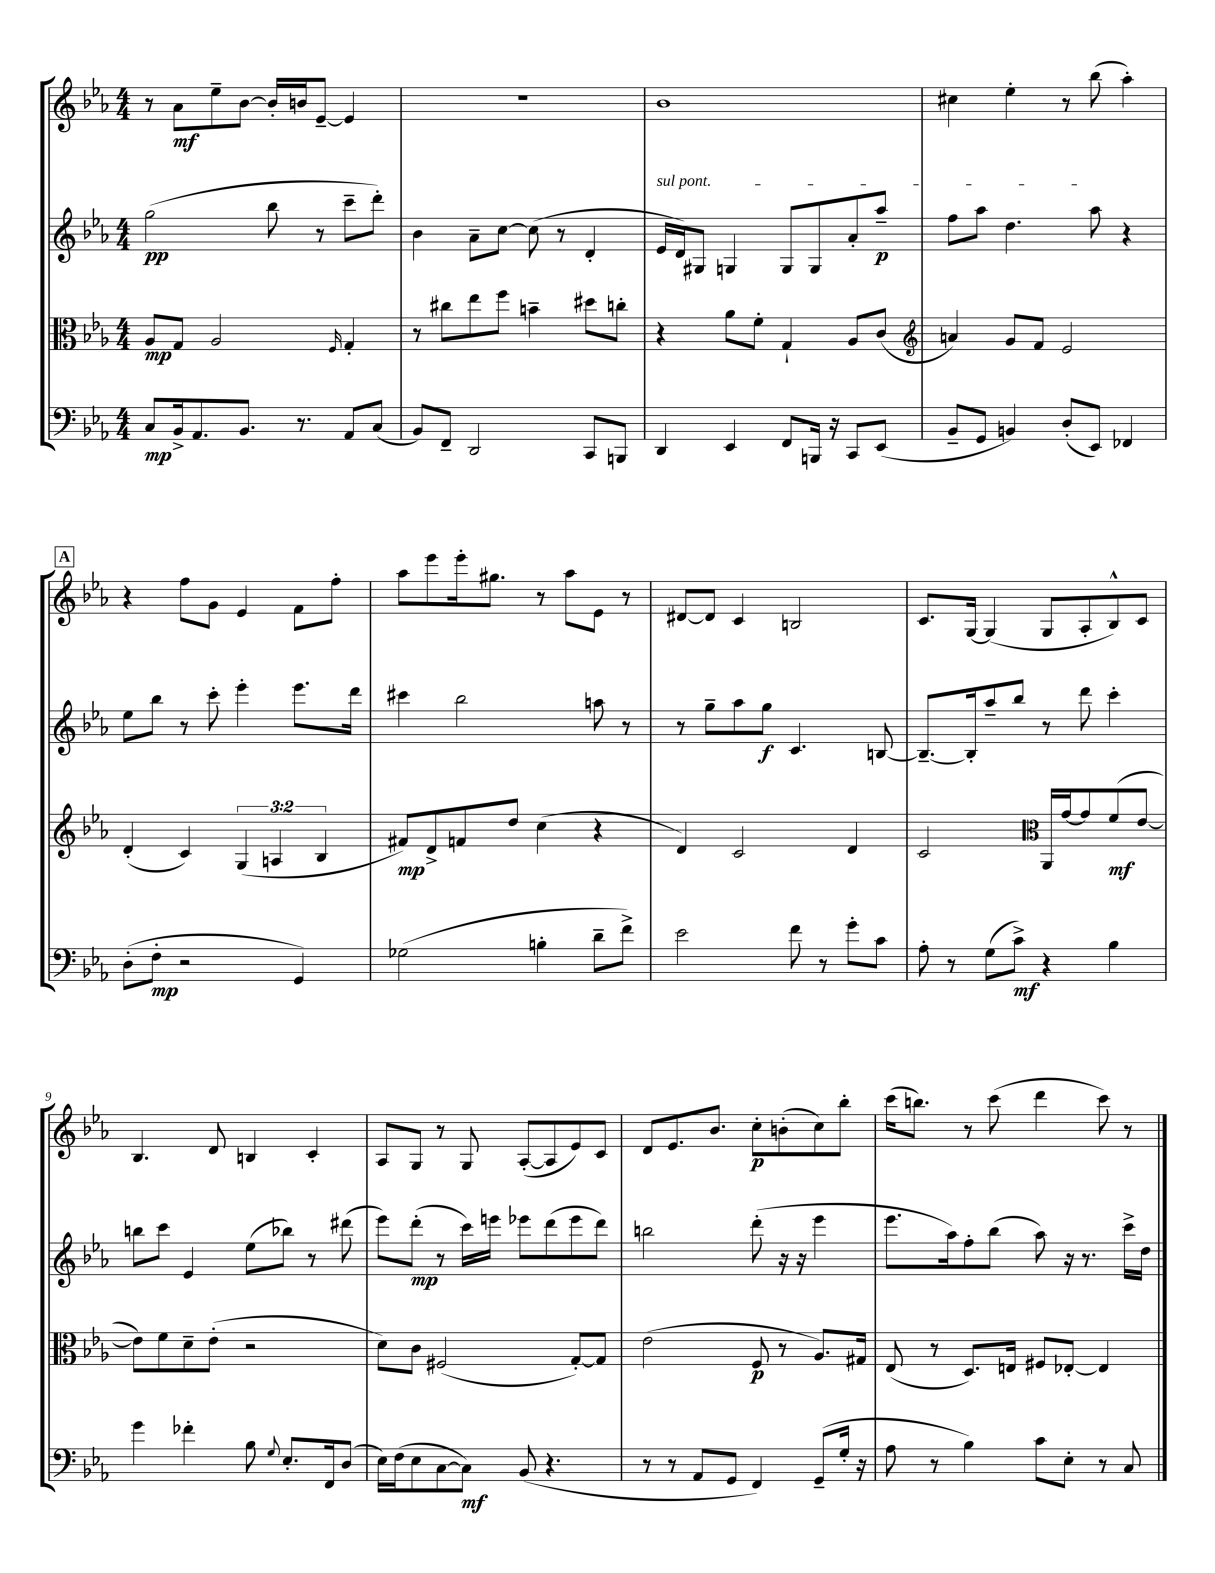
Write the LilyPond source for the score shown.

<<
\new StaffGroup <<
\new Staff = "s0" {
    \clef treble \key ees \major \numericTimeSignature \time 4/4
    \autoBeamOff r8 aes'8[\mf ees''8-- bes'8]~ bes'16[-. b'16 ees'8]~-- ees'4 |
    r1 |
    bes'1 |
    cis''4 ees''4-. r8 bes''8( aes''4-.) |
    \mark \markup { \box "A" } r4 f''8[ g'8] ees'4 f'8[ f''8]-. |
    aes''8[ ees'''8 ees'''16-. gis''8.] r8 aes''8[ ees'8] r8 |
    dis'8[~ dis'8] c'4 b2 |
    c'8.[ g16]~ g4( g8[ aes8-. bes8-^) c'8] |
    bes4. d'8 b4 c'4-. |
    aes8[ g8] r8 g8 aes8[~-.( aes8 ees'8) c'8] |
    d'8[ ees'8. bes'8.] c''8[-.\p b'8-.( c''8) bes''8]-. |
    c'''16[( b''8.]) r8 c'''8( d'''4 c'''8) r8 \bar "|." |
}
\new Staff = "s1" {
    \clef treble \key ees \major \numericTimeSignature \time 4/4
    \autoBeamOff g''2\pp( bes''8 r8 c'''8[-- d'''8]-.) |
    bes'4 aes'8[-- c''8]~ c''8( r8 d'4-. |
    \once \override TextSpanner.bound-details.left.text = \markup { \italic "sul pont." } ees'16[\startTextSpan d'16) gis8] g4 g8[ g8 aes'8-. aes''8]--\p |
    f''8[ aes''8] d''4. aes''8\stopTextSpan r4 |
    \mark \markup { \box "A" } ees''8[ bes''8] r8 c'''8-. ees'''4-. ees'''8.[ d'''16] |
    cis'''4 bes''2 a''8 r8 |
    r8 g''8[-- aes''8 g''8]\f c'4. b8~ |
    b8.[~-- b16-. aes''8-- bes''8] r8 d'''8 c'''4-. |
    b''8[ c'''8] ees'4 ees''8[( bes''8]) r8 dis'''8( |
    ees'''8[) d'''8]-.\mp( r8 c'''16[) e'''16] ees'''8[ d'''8( ees'''8 d'''8]) |
    b''2 d'''8-.( r16 r16 ees'''4 |
    ees'''8.[ aes''16) f''8-. bes''8]( aes''8) r16 r8. c'''16[-> d''16] \bar "|." |
}
\new Staff = "s2" {
    \clef alto \key ees \major \numericTimeSignature \time 4/4 \override Staff.TupletNumber.text = #tuplet-number::calc-fraction-text
    \autoBeamOff aes8[\mp g8] aes2 \grace { f16 } g4-. |
    r8 cis''8[ ees''8 f''8] b'4-- dis''8[ c''8]-. |
    r4 aes'8[ f'8]-. g4-! aes8[ c'8]( |
    \clef treble a'4) g'8[ f'8] ees'2 |
    \mark \markup { \box "A" } d'4-.( c'4) \tuplet 3/2 { g4( a4 bes4 } |
    fis'8[\mp) d'8-> f'8 d''8] c''4( r4 |
    d'4) c'2 d'4 |
    c'2 \clef alto aes,16[ g'16~ g'8 f'8\mf( ees'8]~ |
    ees'8[) f'8 d'8-- ees'8]-.( r2 |
    d'8[) c'8] fis2( g8[~-.) g8] |
    ees'2( f8\p r8 aes8.[) gis16] |
    ees8( r8 d8.[) e16] fis8[ ees8]~-. ees4 \bar "|." |
}
\new Staff = "s3" {
    \clef bass \key ees \major \numericTimeSignature \time 4/4
    \autoBeamOff c8[\mp bes,16-> aes,8. bes,8.] r8. aes,8[ c8]( |
    bes,8[) f,8]-- d,2 c,8[ b,,8] |
    d,4 ees,4 f,8[ b,,16] r16 c,8[ ees,8]( |
    bes,8[-- g,8] b,4) d8[-.( ees,8]) fes,4 |
    \mark \markup { \box "A" } d8[-.( f8]-.\mp r2 g,4) |
    ges2( b4-. d'8[-- f'8]->) |
    ees'2 f'8 r8 g'8[-. c'8] |
    aes8-. r8 g8[( c'8]->\mf) r4 bes4 |
    g'4 fes'4-. bes8 \appoggiatura { g8 } ees8.[-. f,16 d8]( |
    ees16[) f16( ees8 c8~ c8]\mf) bes,8( r4. |
    r8 r8 aes,8[ g,8] f,4) g,8[--( g16]-. r16 |
    aes8 r8 bes4) c'8[ ees8]-. r8 c8 \bar "|." |
}
>>
>>
